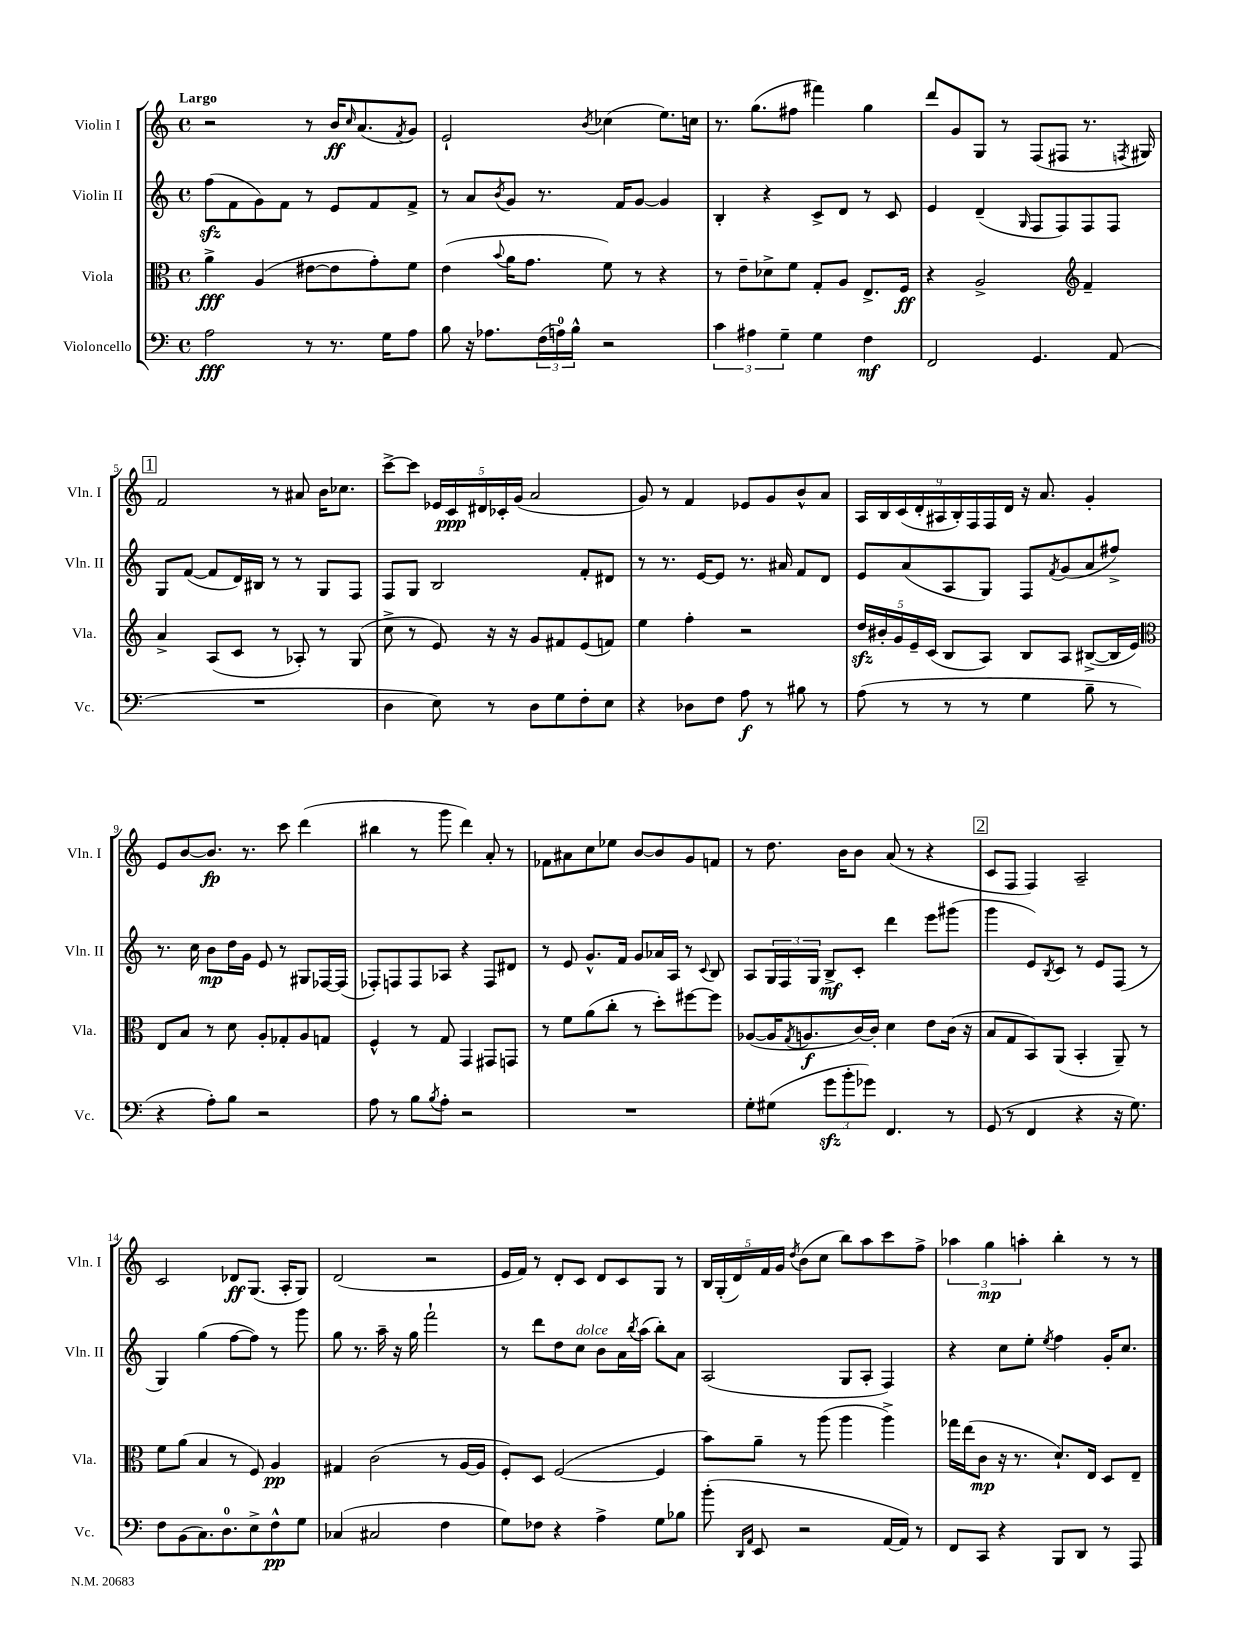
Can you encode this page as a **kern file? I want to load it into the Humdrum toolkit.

**kern	**dynam	**kern	**dynam	**kern	**dynam	**kern	**dynam
*part4	*part4	*part3	*part3	*part2	*part2	*part1	*part1
*staff4	*staff4	*staff3	*staff3	*staff2	*staff2	*staff1	*staff1
*I"Violoncello	*	*I"Viola	*	*I"Violin II	*	*I"Violin I	*
*I'Vc.	*	*I'Vla.	*	*I'Vln. II	*	*I'Vln. I	*
*clefF4	*	*clefC3	*	*clefG2	*	*clefG2	*
*k[]	*	*k[]	*	*k[]	*	*k[]	*
*M4/4	*	*M4/4	*	*M4/4	*	*M4/4	*
*met(c)	*	*met(c)	*	*met(c)	*	*met(c)	*
=1	=1	=1	=1	=1	=1	=1	=1
!	!	!	!	!	!	!LO:TX:a:B:t=Largo	!
2A\	fff	4a^\	fff	(8ffzz\L	.	2r	.
.	.	.	.	8f\	.	.	.
.	.	(4A/	.	8g\)	.	.	.
.	.	.	.	8f\J	.	.	.
8r	.	[8e#X\L	.	8r	.	8r	.
8.r	.	8e#\]	.	8e/L	.	16b/KL	ff
.	.	.	.	.	.	16qqcc/	.
.	.	.	.	.	.	(8.a/	.
.	.	8g'\)	.	8f/	.	.	.
16G\KL	.	.	.	.	.	.	.
.	.	.	.	.	.	8qf/	.
8A\J	.	8f\J	.	8f^/J	.	8g/J)	.
=2	=2	=2	=2	=2	=2	=2	=2
8B\	.	(4e\	.	8r	.	2e`/	.
16r	.	.	.	8a/L	.	.	.
8.A-X\L	.	.	.	.	.	.	.
.	.	8qqb/	.	8qb/	.	.	.
.	.	16a\KL	.	8g/J	.	.	.
.	.	8.g\J	.	.	.	.	.
(24F\L	.	.	.	8.r	.	.	.
24An\)	.	.	.	.	.	.	.
24B^^\JJ	.	.	.	.	.	.	.
.	.	.	.	.	.	8qb/	.
2r	.	8f\)	.	.	.	(4cc-X\	.
.	.	.	.	16f/KL	.	.	.
.	.	8r	.	[8g/J	.	.	.
.	.	4r	.	4g/]	.	8.ee\L)	.
.	.	.	.	.	.	16ccn\Jk	.
=3	=3	=3	=3	=3	=3	=3	=3
6c\	.	8r	.	4B'/	.	8.r	.
.	.	8e~\L	.	.	.	.	.
6A#X\	.	.	.	.	.	.	.
.	.	.	.	.	.	(8.gg\L	.
.	.	8d-X^\	.	4r	.	.	.
6G~\	.	.	.	.	.	.	.
.	.	8f\J	.	.	.	8ff#X\J	.
4G\	.	8G'/L	.	8c^/L	.	4fff#X\)	.
.	.	8A/J	.	8d/J	.	.	.
4F\	mf	8.E^/L	.	8r	.	4gg\	.
.	.	.	.	8c/	.	.	.
.	.	16F/Jk	ff	.	.	.	.
=4	=4	=4	=4	=4	=4	=4	=4
2FF/	.	4r	.	4e/	.	8ddd/L	.
.	.	.	.	.	.	8g/	.
.	.	2A^/	.	(4d~/	.	8G/J	.
.	.	.	.	.	.	8r	.
.	.	.	.	16qqG/	.	.	.
4.GG/	.	.	.	8F/L	.	(8F/L	.
.	.	.	.	8F/)	.	8F#X/J	.
*	*	*clefG2	*	*	*	*	*
.	.	4f~/	.	8F/	.	8.r	.
(8AA/	.	.	.	8F/J	.	.	.
.	.	.	.	.	.	8qFn/	.
.	.	.	.	.	.	16G#X/)	.
!!LO:LB:g=z
!!LO:REH:place=s1:t=1
=5	=5	=5	=5	=5	=5	=5	=5
1r	.	4a^/	.	8G/L	.	2f/	.
.	.	.	.	([8f/J	.	.	.
.	.	(8A/L	.	8f/L]	.	.	.
.	.	8c/J	.	16d/L)	.	.	.
.	.	.	.	16B#X/JJ	.	.	.
.	.	8r	.	8r	.	8r	.
.	.	8A-X'/)	.	8r	.	8a#X/	.
.	.	8r	.	8G/L	.	16b\KL	.
.	.	.	.	.	.	8.cc-X\J	.
.	.	(8G/	.	8F/J	.	.	.
=6	=6	=6	=6	=6	=6	=6	=6
4D\	.	8cc^\	.	8F/L	.	[8ccc^\L	.
.	.	8r	.	8G/J	.	8ccc\J]	.
8E\)	.	8e/)	.	2B/	.	20e-X/LL	.
.	.	.	.	.	.	20c/	ppp
.	.	.	.	.	.	20d#X/	.
8r	.	16r	.	.	.	.	.
.	.	.	.	.	.	20c-X'/	.
.	.	16r	.	.	.	.	.
.	.	.	.	.	.	(20g/JJ	.
8D\L	.	8g/L	.	.	.	2a/	.
8G\	.	8f#X/	.	.	.	.	.
8F'\	.	(8e/	.	8f'/L	.	.	.
8E\J	.	8fn/J)	.	8d#X/J	.	.	.
=7	=7	=7	=7	=7	=7	=7	=7
4r	.	4ee\	.	8r	.	8g/)	.
.	.	.	.	8.r	.	8r	.
8D-X\L	.	4ff'\	.	.	.	4f/	.
.	.	.	.	[16e/KL	.	.	.
8F\J	.	.	.	8e/J]	.	.	.
8A\	f	2r	.	8.r	.	8e-X/L	.
8r	.	.	.	.	.	8g/	.
.	.	.	.	16a#X/	.	.	.
8B#X\	.	.	.	8f/L	.	8b^^/	.
8r	.	.	.	8d/J	.	8a/J	.
=8	=8	=8	=8	=8	=8	=8	=8
(8A\	.	20ddzz/LL	.	8e/L	.	18A/LL	.
.	.	20b#X'/	.	.	.	.	.
.	.	.	.	.	.	18B/	.
.	.	20g/	.	.	.	.	.
.	.	.	.	.	.	(18c/	.
8r	.	.	.	(8a/	.	.	.
.	.	20e~/	.	.	.	.	.
.	.	.	.	.	.	18d'/	.
.	.	(20c/JJ	.	.	.	.	.
.	.	.	.	.	.	18A#X/	.
8r	.	8B/L	.	8A/	.	.	.
.	.	.	.	.	.	18B'/)	.
.	.	.	.	.	.	18F/	.
8r	.	8A/J)	.	8G/J)	.	.	.
.	.	.	.	.	.	18F/	.
.	.	.	.	.	.	18d/JJ	.
4G\	.	8B/L	.	8F/L	.	16r	.
.	.	.	.	.	.	8.a/	.
.	.	.	.	8qf/	.	.	.
.	.	8A/J	.	(8g/	.	.	.
8B~\	.	([8B#X^/L	.	8a/	.	4g'/	.
8r	.	16B#/L]	.	8ff#X^/J)	.	.	.
.	.	16e/JJ)	.	.	.	.	.
!!LO:LB:g=z
=9	=9	=9	=9	=9	=9	=9	=9
*	*	*clefC3	*	*	*	*	*
4r	.	8E/L	.	8.r	.	8e/L	.
.	.	8B/J	.	.	.	[8b/	.
.	.	.	.	16cc\	.	.	.
8A'\L)	.	8r	.	8b\L	mp	8.b/J]	fp
8B\J	.	8d\	.	16dd\L	.	.	.
.	.	.	.	16g\JJ	.	8.r	.
2r	.	8A'/L	.	8e/	.	.	.
.	.	8G-X'/	.	8r	.	8ccc\	.
.	.	8A/	.	8G#X/L	.	(4ddd\	.
.	.	8Gn/J	.	[16F-X/L	.	.	.
.	.	.	.	(16F-/JJ]	.	.	.
=10	=10	=10	=10	=10	=10	=10	=10
8A\	.	4F^^/	.	8F-X'/L)	.	4bb#X\	.
8r	.	.	.	8Fn/	.	.	.
8B\L	.	8r	.	8F/	.	8r	.
8qB/	.	.	.	.	.	.	.
8A'\J	.	8G/	.	8A-X/J	.	8ggg\	.
2r	.	4GG/	.	4r	.	4ddd\)	.
.	.	8GG#X/L	.	8F/L	.	8a'/	.
.	.	8GGn/J	.	8d#X/J	.	8r	.
=11	=11	=11	=11	=11	=11	=11	=11
1r	.	8r	.	8r	.	8f-X\L	.
.	.	8f\L	.	8e/	.	8a#X\	.
.	.	(8a\	.	8.g^^/L	.	8cc\	.
.	.	8cc'\J	.	.	.	8ee-X\J	.
.	.	.	.	16f/Jk	.	.	.
.	.	8r	.	8g/L	.	[8b/L	.
.	.	8dd'\L)	.	16a-X/L	.	8b/]	.
.	.	.	.	16A/JJ	.	.	.
.	.	[8ff#X\	.	8r	.	8g/	.
.	.	.	.	8qqc/	.	.	.
.	.	8ff#\J]	.	8B/	.	8fn/J	.
=12	=12	=12	=12	=12	=12	=12	=12
8G'\L	.	([8A-X/L	.	8A/L	.	8r	.
(8G#X\J	.	16A-/K]	.	24G/L	.	8.dd\	.
.	.	.	.	24F/	.	.	.
.	.	8qG/	.	.	.	.	.
.	.	8.An/	f	.	.	.	.
.	.	.	.	24G/JJ	.	.	.
12gzz\L	.	.	.	8B^/L	mf	.	.
.	.	.	.	.	.	16b\KL	.
12b'\	.	.	.	.	.	.	.
.	.	[16c/L)	.	8c'/J	.	8b\J	.
12g-X\J)	.	.	.	.	.	.	.
.	.	16c'/JJ]	.	.	.	.	.
4.FF/	.	4d\	.	4ddd\	.	(8a/	.
.	.	.	.	.	.	8r	.
.	.	8e\L	.	8eee\L	.	4r	.
8r	.	(16c\Jk	.	(8ggg#X\J	.	.	.
.	.	16r	.	.	.	.	.
!!LO:REH:place=s1:t=2
=13	=13	=13	=13	=13	=13	=13	=13
(8GG/	.	8B/L	.	4ggg\	.	8c/L	.
8r	.	8G/	.	.	.	8F/J	.
4FF/	.	8BB/)	.	8e/L)	.	4F/)	.
.	.	.	.	8qB/	.	.	.
.	.	(8AA/J	.	8c/J	.	.	.
4r	.	4BB'/	.	8r	.	2A~/	.
.	.	.	.	8e/L	.	.	.
16r	.	8AA~/)	.	(8F/J	.	.	.
8.G\)	.	.	.	.	.	.	.
.	.	8r	.	8r	.	.	.
!!LO:LB:g=z
=14	=14	=14	=14	=14	=14	=14	=14
8F\L	.	8f\L	.	4G/)	.	2c/	.
(8BB\	.	(8a\J	.	.	.	.	.
8.C\)	.	4B/	.	(4gg\	.	.	.
8.D\	.	.	.	.	.	.	.
.	.	8r	.	[8ff\L	.	8d-X/L	ff
8E^\	.	8F/)	.	8ff\J])	.	(8.G/J	.
8F^^\	pp	4A/	pp	8r	.	.	.
.	.	.	.	.	.	16A'/KL	.
8G\J	.	.	.	8ggg\	.	8G/J)	.
=15	=15	=15	=15	=15	=15	=15	=15
(4C-X/	.	4G#X/	.	8gg\	.	(2d/	.
.	.	.	.	8.r	.	.	.
2C#X/	.	(2c\	.	.	.	.	.
.	.	.	.	16aa~\	.	.	.
.	.	.	.	16r	.	.	.
.	.	.	.	16gg\	.	.	.
.	.	.	.	2fff`\	.	2r	.
4F\	.	8r	.	.	.	.	.
.	.	[16A/LL	.	.	.	.	.
.	.	16A/JJ]	.	.	.	.	.
=16	=16	=16	=16	=16	=16	=16	=16
8G\L)	.	8F'/L)	.	8r	.	16e/LL	.
.	.	.	.	.	.	16f/JJ)	.
8F-X\J	.	8D/J	.	8ddd\L	.	8r	.
4r	.	([2F/	.	8dd\	.	8d'/L	.
!	!	!	!	!LO:TX:a:i:t=dolce	!	!	!
.	.	.	.	8cc\J	.	8c/J	.
4A^\	.	.	.	8b\L	.	8d/L	.
.	.	.	.	16a\L	.	8c/	.
.	.	.	.	8qbb/	.	.	.
.	.	.	.	(16aa\JJ	.	.	.
8G\L	.	4F/]	.	8bb'\L)	.	8G/J	.
8B-X\J	.	.	.	8a\J	.	8r	.
=17	=17	=17	=17	=17	=17	=17	=17
(8b'\	.	8b\L)	.	(2A/	.	20B/LL	.
.	.	.	.	.	.	(20G'/	.
.	.	.	.	.	.	20d/)	.
16qqDD/LL	.	.	.	.	.	.	.
16qqAA/JJ	.	.	.	.	.	.	.
8EE/	.	8a~\J	.	.	.	.	.
.	.	.	.	.	.	20f/	.
.	.	.	.	.	.	20g/JJ	.
.	.	.	.	.	.	8qdd/	.
2r	.	8r	.	.	.	(8b\L	.
.	.	(8aa\	.	.	.	8cc\J	.
.	.	4aa\	.	8G/L	.	8bb\L)	.
.	.	.	.	8A'/J	.	8aa\	.
[16AA/LL	.	4aa^\)	.	4F/)	.	8ccc\	.
16AA/JJ])	.	.	.	.	.	.	.
8r	.	.	.	.	.	8ff^\J	.
=18	=18	=18	=18	=18	=18	=18	=18
8FF/L	.	16gg-X\LL	.	4r	.	6aa-X\	.
.	.	(16ee\J	.	.	.	.	.
8CC/J	.	8c\J	mp	.	.	.	.
.	.	.	.	.	.	6gg\	mp
4r	.	16r	.	8cc\L	.	.	.
.	.	8.r	.	.	.	.	.
.	.	.	.	.	.	6aan'\	.
.	.	.	.	8ee'\J	.	.	.
.	.	.	.	8qee/	.	.	.
8BBB/L	.	8.d`/L)	.	4ff\	.	4bb'\	.
8DD/J	.	.	.	.	.	.	.
.	.	16E/Jk	.	.	.	.	.
8r	.	8D/L	.	16g'/KL	.	8r	.
.	.	.	.	8.cc/J	.	.	.
8AAA/	.	8E~/J	.	.	.	8r	.
==	==	==	==	==	==	==	==
*-	*-	*-	*-	*-	*-	*-	*-
